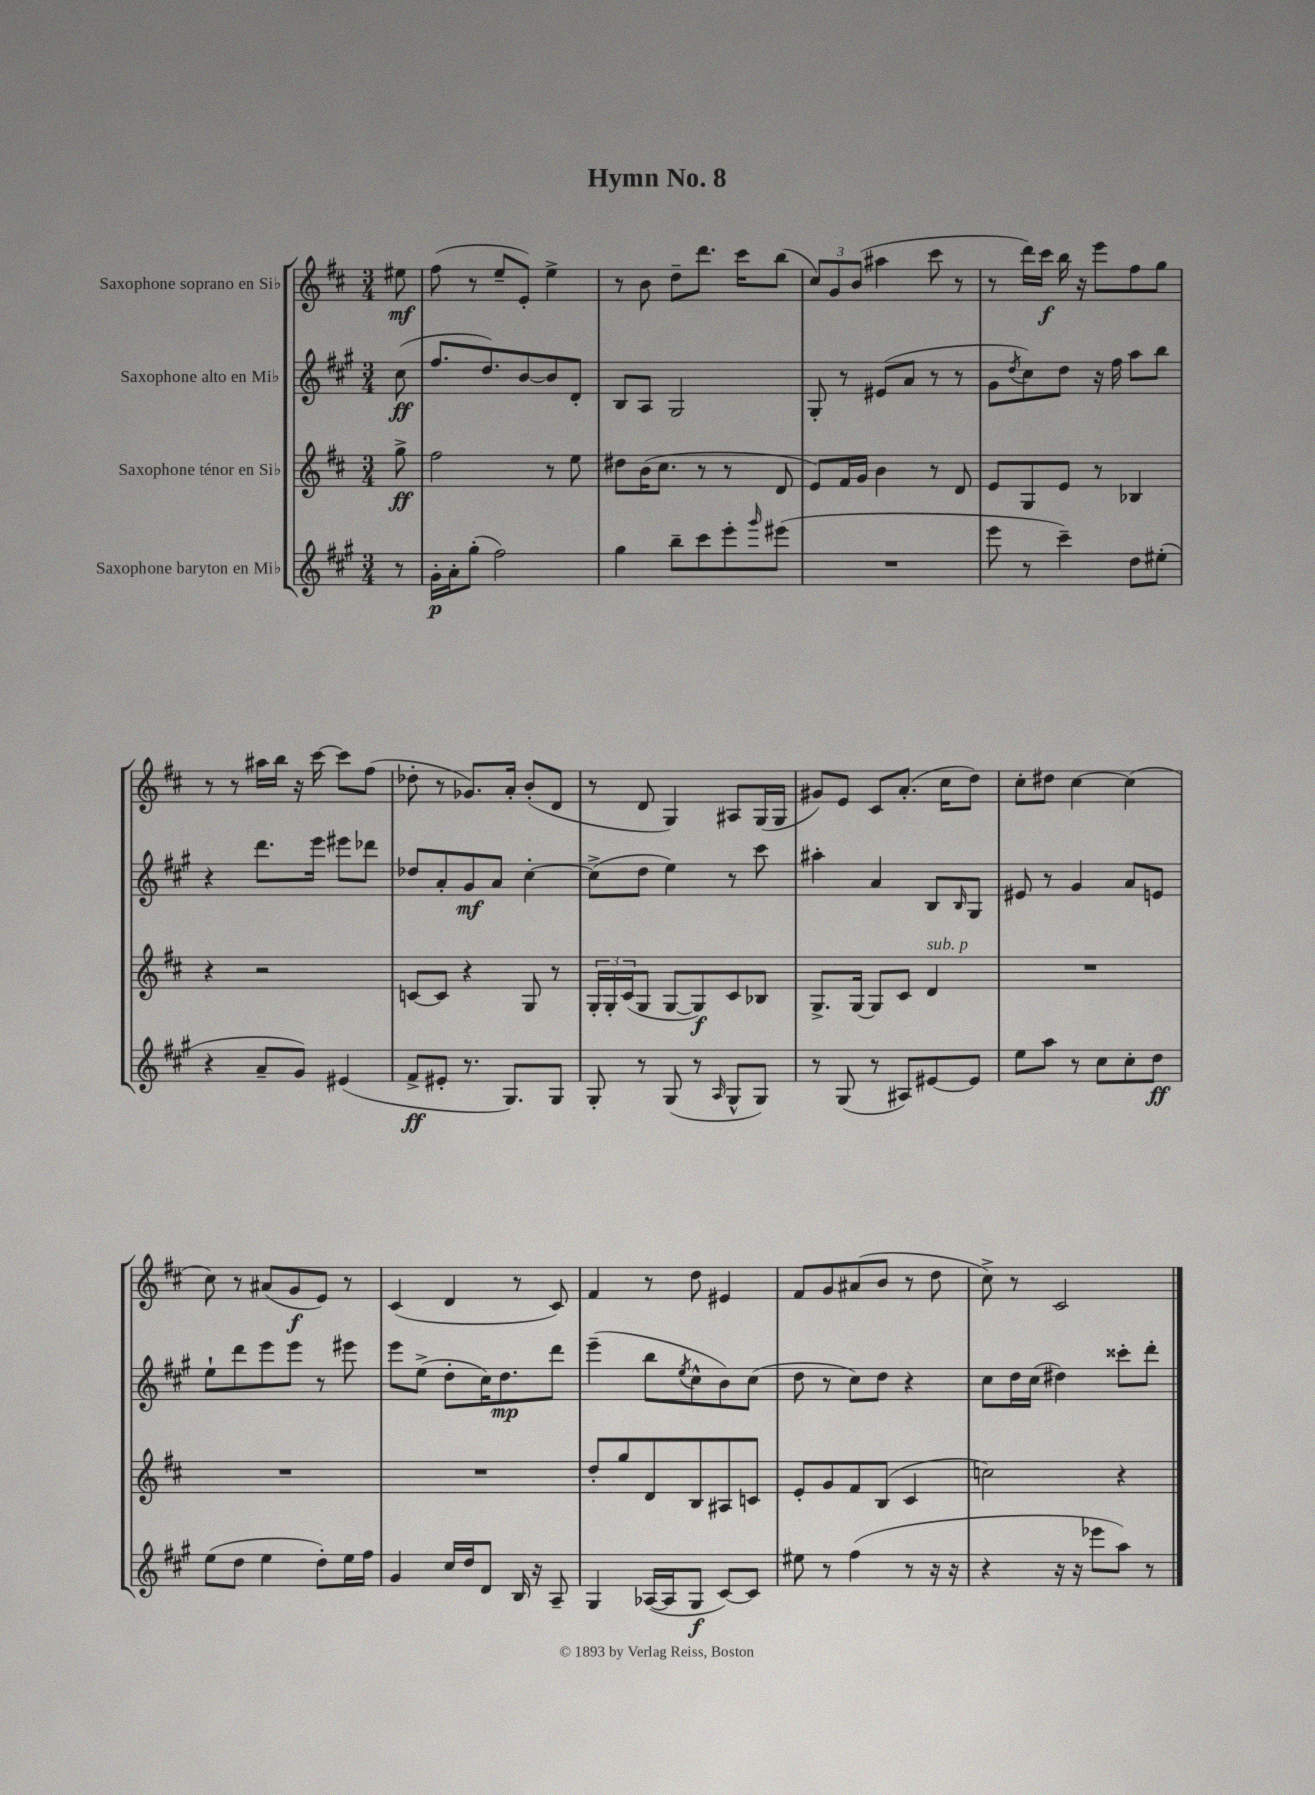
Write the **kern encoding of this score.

**kern	**dynam	**kern	**dynam	**kern	**dynam	**kern	**dynam
*part4	*part4	*part3	*part3	*part2	*part2	*part1	*part1
*staff4	*staff4	*staff3	*staff3	*staff2	*staff2	*staff1	*staff1
*I"Saxophone baryton en Mi♭	*	*I"Saxophone ténor en Si♭	*	*I"Saxophone alto en Mi♭	*	*I"Saxophone soprano en Si♭	*
*clefG2	*	*clefG2	*	*clefG2	*	*clefG2	*
*k[f#c#g#]	*	*k[f#c#]	*	*k[f#c#g#]	*	*k[f#c#]	*
*M3/4	*	*M3/4	*	*M3/4	*	*M3/4	*
=	=	=	=	=	=	=	=
8r	.	8gg^\	ff	(8cc#\	ff	8ee#X\	mf
=1	=1	=1	=1	=1	=1	=1	=1
16g#'\LL	p	2ff#\	.	8.ff#/L	.	(8ff#\	.
16a'\J	.	.	.	.	.	.	.
(8gg#'\J	.	.	.	.	.	8r	.
.	.	.	.	8.dd/)	.	.	.
2ff#\)	.	.	.	.	.	8ee~/L	.
.	.	.	.	[8b/	.	8e'/J)	.
.	.	8r	.	8b/]	.	4ee^\	.
.	.	8ee\	.	8d'/J	.	.	.
=2	=2	=2	=2	=2	=2	=2	=2
4gg#\	.	8dd#X\L	.	8B/L	.	8r	.
.	.	(16b\K	.	8A/J	.	8b\	.
.	.	8.cc#\J	.	.	.	.	.
8bb~\L	.	.	.	2G#/	.	8dd~\L	.
8ccc#\	.	8r	.	.	.	8.ddd\J	.
8eee'\	.	8r	.	.	.	.	.
.	.	.	.	.	.	16ccc#\KL	.
16qqggg#/	.	.	.	.	.	.	.
(8eee#X\J	.	8d/	.	.	.	(8bb\J	.
=3	=3	=3	=3	=3	=3	=3	=3
2.r	.	8e/L)	.	8G#'/	.	12cc#/L)	.
.	.	.	.	.	.	12g/	.
.	.	16f#/L	.	8r	.	.	.
.	.	.	.	.	.	(12b/J	.
.	.	16g/JJ	.	.	.	.	.
.	.	4b\	.	(8e#X/L	.	4aa#X\	.
.	.	.	.	8a/J	.	.	.
.	.	8r	.	8r	.	8ccc#\	.
.	.	8d/	.	8r	.	8r	.
=4	=4	=4	=4	=4	=4	=4	=4
8eee\	.	8e/L	.	8g#\L	.	8r	.
.	.	.	.	8qdd/	.	.	.
8r	.	8G/	.	8cc#\)	.	16ddd\LL)	.
.	.	.	.	.	.	16ccc#\JJ	f
4ccc#~\)	.	8e/J	.	8dd\J	.	16bb\	.
.	.	.	.	.	.	16r	.
.	.	8r	.	16r	.	8eee\L	.
.	.	.	.	16ff#\	.	.	.
8dd\L	.	4B-X/	.	8aa\L	.	8ff#\	.
(8ee#X'\J	.	.	.	8bb\J	.	8gg\J	.
!!LO:LB:g=z
=5	=5	=5	=5	=5	=5	=5	=5
4r	.	4r	.	4r	.	8r	.
.	.	.	.	.	.	8r	.
8a~/L	.	2r	.	8.ddd\L	.	16aa#X\LL	.
.	.	.	.	.	.	16bb\JJ	.
8g#/J)	.	.	.	.	.	16r	.
.	.	.	.	16eee\Jk	.	[16ccc#\	.
(4e#X/	.	.	.	8eee#X\L	.	8ccc#\L]	.
.	.	.	.	8ddd-X\J	.	(8ff#\J	.
=6	=6	=6	=6	=6	=6	=6	=6
8f#^/L	ff	[8cn/L	.	8dd-X/L	.	8dd-X'\	.
8e#X'/J	.	8c/J]	.	8a'/	.	8r	.
8.r	.	4r	.	8g#/	mf	8.g-X/L)	.
.	.	.	.	8a/J	.	.	.
8.G#/L)	.	.	.	.	.	16a'/Jk	.
.	.	8G/	.	[4cc#'\	.	(8b'/L	.
8G#/J	.	8r	.	.	.	8d/J	.
=7	=7	=7	=7	=7	=7	=7	=7
8G#'/	.	24G'/LL	.	(8cc#^\L]	.	8r	.
.	.	24G'/	.	.	.	.	.
.	.	(24c#/J	.	.	.	.	.
8r	.	8G/J	.	8dd\J	.	8d/	.
(8G#/	.	[8G/L	.	4ee\)	.	4G/)	.
8r	.	8G/])	f	.	.	.	.
16qqA/	.	.	.	.	.	.	.
8G#^^/L	.	8c#/	.	8r	.	8A#X/L	.
8G#/J)	.	8B-X/J	.	8ccc#\	.	(16G/L	.
.	.	.	.	.	.	16G/JJ	.
=8	=8	=8	=8	=8	=8	=8	=8
8r	.	8.G^/L	.	4aa#X'\	.	8g#X/L)	.
(8G#/	.	.	.	.	.	8e/J	.
.	.	[16G/Jk	.	.	.	.	.
8r	.	8G/L]	.	4a/	.	8c#/L	.
8A#X/L)	.	8c#/J	.	.	.	(8.a'/J	.
!	!	!LO:TX:a:i:t=sub. p	!	!	!	!	!
[8e#X/	.	4d/	.	8B/L	.	.	.
.	.	.	.	.	.	16cc#\KL	.
.	.	.	.	16qqB/	.	.	.
8e#/J]	.	.	.	8G#/J	.	8dd\J)	.
=9	=9	=9	=9	=9	=9	=9	=9
8ee\L	.	2.r	.	8e#X/	.	8cc#'\L	.
8aa\J	.	.	.	8r	.	8dd#X\J	.
8r	.	.	.	4g#/	.	[4cc#\	.
8cc#\L	.	.	.	.	.	.	.
8cc#'\	.	.	.	8a/L	.	(4cc#\]	.
8dd\J	ff	.	.	8en/J	.	.	.
!!LO:LB:g=z
=10	=10	=10	=10	=10	=10	=10	=10
(8ee\L	.	2.r	.	8ee`\L	.	8cc#\)	.
8dd\J	.	.	.	8ddd\	.	8r	.
4ee\	.	.	.	8eee\	.	(8a#X/L	.
.	.	.	.	8eee\J	.	8g/	f
8dd'\L)	.	.	.	8r	.	8e/J)	.
16ee\L	.	.	.	8eee#X\	.	8r	.
16ff#\JJ	.	.	.	.	.	.	.
=11	=11	=11	=11	=11	=11	=11	=11
4g#/	.	2.r	.	8eee\L	.	(4c#/	.
.	.	.	.	(8ee^\J	.	.	.
16cc#/LL	.	.	.	8dd'\L	.	4d/	.
16dd/J	.	.	.	.	.	.	.
8d/J	.	.	.	16cc#\K)	.	.	.
.	.	.	.	8.dd\	mp	.	.
16B/	.	.	.	.	.	8r	.
16r	.	.	.	.	.	.	.
8A~/	.	.	.	8ddd\J	.	8c#/)	.
=12	=12	=12	=12	=12	=12	=12	=12
4G#/	.	8dd'/L	.	(4eee~\	.	4f#/	.
.	.	8gg/	.	.	.	.	.
([16A-X/LL	.	8d/	.	8bb\L	.	8r	.
16A-/J]	.	.	.	.	.	.	.
.	.	.	.	8qee/	.	.	.
8G#/J	f	8B/	.	8cc#^^\	.	8dd\	.
[8c#/L)	.	8A#X/	.	8b\)	.	4e#X/	.
8c#/J]	.	8cn/J	.	(8cc#\J	.	.	.
=13	=13	=13	=13	=13	=13	=13	=13
8ee#X\	.	8e'/L	.	8dd\	.	8f#/L	.
8r	.	8g/	.	8r	.	8g/	.
(4ff#\	.	8f#/	.	8cc#\L)	.	(8a#X/	.
.	.	(8B/J	.	8dd\J	.	8b/J	.
8r	.	4c#/	.	4r	.	8r	.
16r	.	.	.	.	.	8dd\	.
16r	.	.	.	.	.	.	.
=14	=14	=14	=14	=14	=14	=14	=14
4r	.	2ccn\)	.	8cc#\L	.	8cc#^\)	.
.	.	.	.	16dd\L	.	8r	.
.	.	.	.	(16cc#\JJ	.	.	.
16r	.	.	.	4dd#X\)	.	2c#/	.
16r	.	.	.	.	.	.	.
8eee-X\L	.	.	.	.	.	.	.
8aa\J)	.	4r	.	8ccc##X'\L	.	.	.
8r	.	.	.	8ddd'\J	.	.	.
==	==	==	==	==	==	==	==
*-	*-	*-	*-	*-	*-	*-	*-
